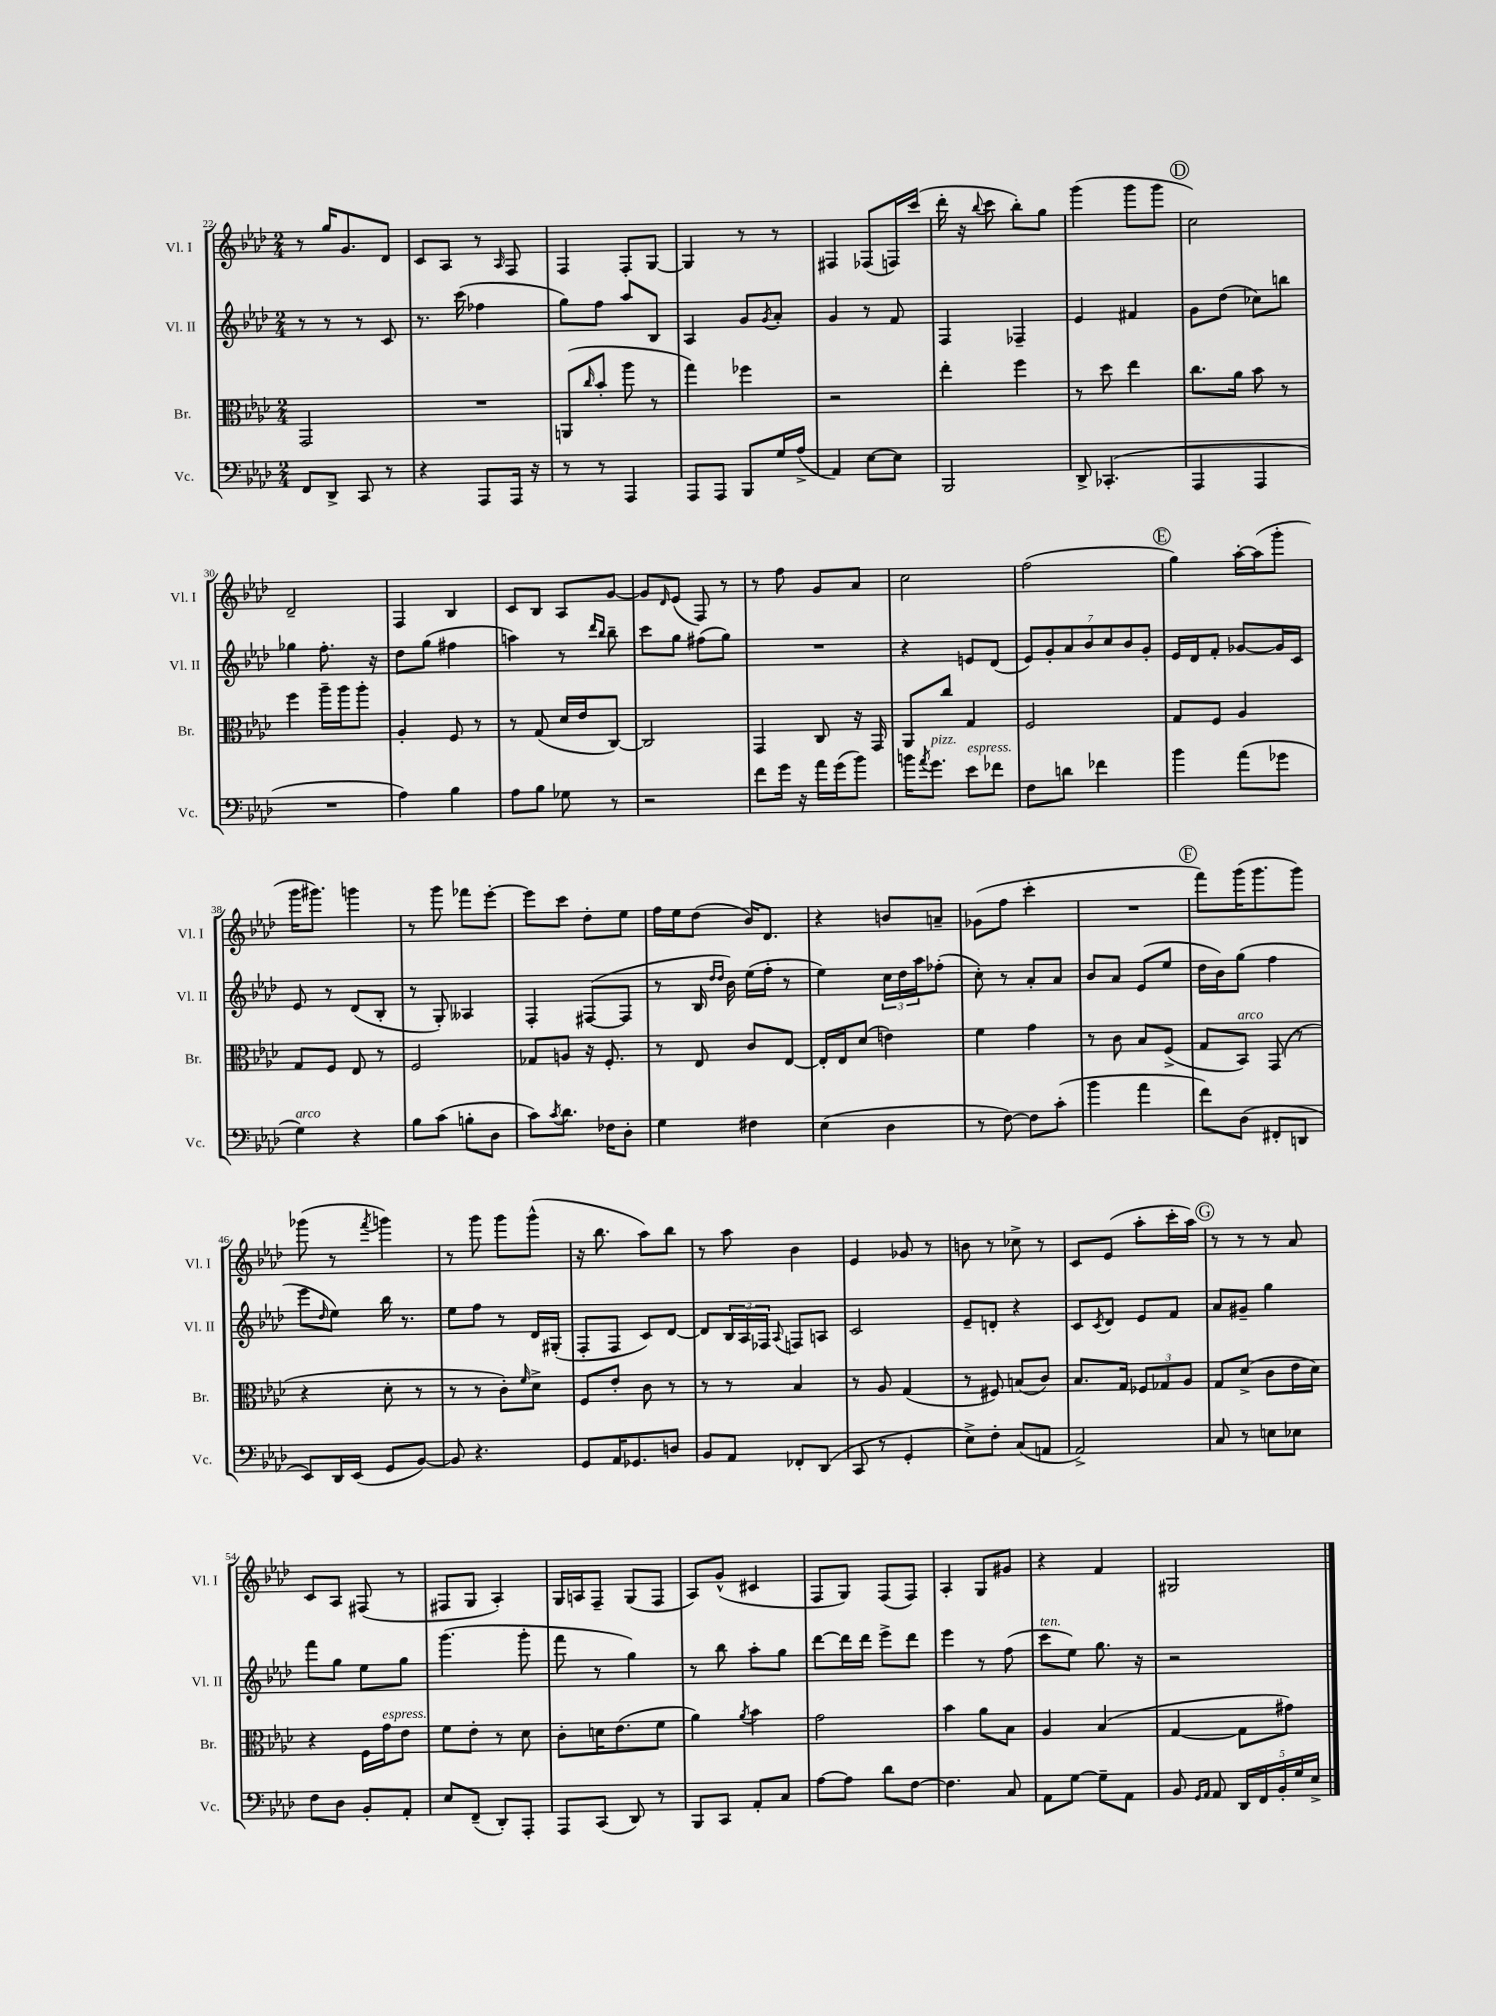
<<
\new StaffGroup <<
\new Staff = "s0" \with { instrumentName = "Vl. I" shortInstrumentName = "Vl. I" } {
    \clef treble \key aes \major \numericTimeSignature \time 2/4
    r8 g''16 g'8. des'8 |
    c'8 aes8 r8 \grace { aes16 } f8 |
    f4 f8-. g8~ |
    g4 r8 r8 |
    fis4 fes8( f16) c'''16( |
    des'''16-. r16 \appoggiatura { bes''8 } c'''8 bes''8-.) g''8 |
    g'''4( g'''8 g'''8 |
    \mark \markup { \circle "D" } c''2) |
    des'2-- |
    f4 bes4 |
    c'8 bes8 aes8 g'8~ |
    g'8 \grace { des'16 } ees'8( f8) r8 |
    r8 f''8 g'8 aes'8 |
    c''2 |
    f''2( |
    \mark \markup { \circle "E" } g''4) aes''16~-. aes''16( g'''8-. |
    g'''16 gis'''8.) g'''4 |
    r8 g'''8 fes'''8 ees'''8~-. |
    ees'''8 c'''8 des''8-. ees''8 |
    f''16 ees''16 des''8( bes'16) des'8. |
    r4 b'8 a'8-- |
    ges'8( f''8 c'''4-. |
    R2 |
    \mark \markup { \circle "F" } f'''8) g'''16( g'''8. g'''8) |
    ges'''8( r8 \acciaccatura { f'''8 } g'''4) |
    r8 g'''8 g'''8 g'''8-^( |
    r16 bes''8. aes''8) bes''8 |
    r8 aes''8 bes'4 |
    ees'4 ges'8 r8 |
    b'8 r8 ces''8-> r8 |
    c'8 ees'8( aes''8-. c'''16-. aes''16) |
    \mark \markup { \circle "G" } r8 r8 r8 aes'8 |
    c'8 aes8 fis8( r8 |
    fis8 g8 aes4-.) |
    g16 a16 f8-- g8( f8 |
    aes8) g'8-^( cis'4 |
    f8 g8) f8( f8) |
    aes4-. g8 gis'8 |
    r4 f'4 |
    gis2 \bar "|." |
}
\new Staff = "s1" \with { instrumentName = "Vl. II" shortInstrumentName = "Vl. II" } {
    \clef treble \key aes \major \numericTimeSignature \time 2/4
    r8 r8 r8 c'8 |
    r8. c'''16( fes''4 |
    g''8) f''8 aes''8 bes8 |
    aes4 g'8 \acciaccatura { g'8 } aes'8-. |
    g'4 r8 f'8 |
    f4 fes4-- |
    ees'4 fis'4 |
    \mark \markup { \circle "D" } g'8 des''8( ces''8) b''8 |
    ges''4 f''8.-. r16 |
    des''8 g''8( fis''4 |
    a''4) r8 \grace { des'''16 bes''16 } bes''8-- |
    c'''8 g''8 fis''8( g''8) |
    R2 |
    r4 e'8 des'8( |
    \tuplet 7/4 { ees'8) g'8-. aes'8 bes'8 c''8 bes'8 g'8-. } |
    \mark \markup { \circle "E" } ees'16 des'16 f'8-. ges'8~ ges'16 c'16 |
    ees'8 r8 des'8( bes8-. |
    r8 g8-.) aeses4 |
    f4-. fis8~( fis8 |
    r8 bes16 \grace { des''16 des''16 } bes'16) ees''16( f''16-. r8 |
    ees''4) \tuplet 3/2 { c''16 des''16 aes''16 } fes''8-.( |
    c''8-.) r8 aes'8-. aes'8 |
    bes'8 aes'8 ees'8( ees''8 |
    \mark \markup { \circle "F" } des''16 bes'16) g''8( f''4 |
    ees'''8 \grace { des''16 } ees''8) bes''16 r8. |
    ees''8 f''8 r8 des'16 gis16-.( |
    f8-. f8 c'8) des'8~ |
    des'8 \tuplet 3/2 { bes16 aes16 fes16 } \appoggiatura { aes8 } f8 a8 |
    c'2 |
    ees'8-- d'8-. r4 |
    c'8 \acciaccatura { c'8 } des'8 ees'8 f'8 |
    \mark \markup { \circle "G" } aes'8 gis'8-- g''4 |
    f'''8 g''8 ees''8 g''8 |
    g'''4.( g'''8-. |
    f'''8 r8 g''4) |
    r8 bes''8 aes''8-. g''8 |
    des'''8~ des'''16 des'''16 ees'''8-> des'''8 |
    ees'''4 r8 f''8( |
    c'''8^\markup { \italic "ten." } ees''8) g''8. r16 |
    r2 \bar "|." |
}
\new Staff = "s2" \with { instrumentName = "Br." shortInstrumentName = "Br." } {
    \clef alto \key aes \major \numericTimeSignature \time 2/4
    g,2 |
    R2 |
    a,8( \grace { c''16 } bes'8-. aes''8 r8 |
    g''4) fes''4 |
    r2 |
    ees''4-. f''4 |
    r8 des''8 ees''4 |
    \mark \markup { \circle "D" } c''8. aes'16 bes'8 r8 |
    f''4 aes''16-- aes''16 aes''8-. |
    aes4-. f8 r8 |
    r8 g8( des'16 ees'16 c8~) |
    c2 |
    g,4 c8 r16 g,16 |
    aes,8 c''8 g4 |
    f2 |
    \mark \markup { \circle "E" } g8 f8 aes4 |
    g8 f8 ees8 r8 |
    f2 |
    ges8 a8 r16 f8.-. |
    r8 ees8 c'8 ees8~ |
    ees16-. ees16 des'8( e'4) |
    f'4 g'4 |
    r8 c'8 bes8 f8->( |
    \mark \markup { \circle "F" } g8 bes,8^\markup { \italic "arco" }) g,8( r8 |
    r4 des'8-. r8 |
    r8 r8 c'8-.) \grace { f'16 } des'8-> |
    f8 ees'8-. c'8 r8 |
    r8 r8 bes4 |
    r8 aes8 g4( |
    r8 fis8) b8( c'8) |
    bes8. g16 \tuplet 3/2 { fes8 ges8 aes8 } |
    \mark \markup { \circle "G" } g8 des'8->( c'8 ees'16 des'16) |
    r4 f16 g'16^\markup { \italic "espress." } ees'8 |
    f'8 ees'8-. r8 des'8 |
    c'8-. d'16 ees'8.( f'8 |
    aes'4) \acciaccatura { aes'8 } bes'4 |
    g'2 |
    bes'4 aes'8 bes8 |
    aes4 bes4( |
    g4~ g8 gis'8) \bar "|." |
}
\new Staff = "s3" \with { instrumentName = "Vc." shortInstrumentName = "Vc." } {
    \clef bass \key aes \major \numericTimeSignature \time 2/4
    f,8 des,8-> c,8 r8 |
    r4 aes,,8 aes,,16 r16 |
    r8 r8 aes,,4 |
    aes,,8 aes,,8 bes,,8 g16 aes16->( |
    aes,4) ees8~ ees8 |
    bes,,2 |
    des,8-> ces,4.-.( |
    \mark \markup { \circle "D" } aes,,4 aes,,4 |
    R2 |
    aes4) bes4 |
    aes8 bes8 ges8 r8 |
    r2 |
    f'8 g'16 r16 aes'16 g'16( bes'8) |
    b'16 \acciaccatura { aes'8 } g'8.^\markup { \italic "pizz." } ees'8^\markup { \italic "espress." } fes'8 |
    f8 d'8 fes'4 |
    \mark \markup { \circle "E" } bes'4 aes'8( ges'8 |
    g4^\markup { \italic "arco" }) r4 |
    bes8 c'8( b8-. des8 |
    c'8) \acciaccatura { c'8 } des'8. fes16 des8-. |
    g4 fis4 |
    ees4( des4 |
    r8 f8~) f8 c'8-.( |
    bes'4 aes'4 |
    \mark \markup { \circle "F" } f'8) des8( fis,8-. d,8 |
    ees,8) des,16 ees,16( g,8 bes,8~) |
    bes,8 r4. |
    g,8 aes,16 ges,8. d8 |
    bes,8 aes,8 fes,8-. des,8( |
    c,8 r8 g,4-. |
    ees8->) f8-. c8( a,8 |
    aes,2->) |
    \mark \markup { \circle "G" } c8 r8 e8 ees8 |
    f8 des8 bes,8-. aes,8-. |
    ees8 f,8--( des,8-.) aes,,8-. |
    aes,,8 c,8( des,8) r8 |
    bes,,8 c,8 aes,8-. c8 |
    aes8~ aes8 des'8 f8~ |
    f4. c8 |
    aes,8 g8~ g8-- aes,8 |
    bes,8 \grace { g,16 aes,16 } aes,8 \tuplet 5/4 { des,16 f,16 bes,16-. g16 ees16-> } \bar "|." |
}
>>
>>
\layout { \context { \Score currentBarNumber = #22 } }
